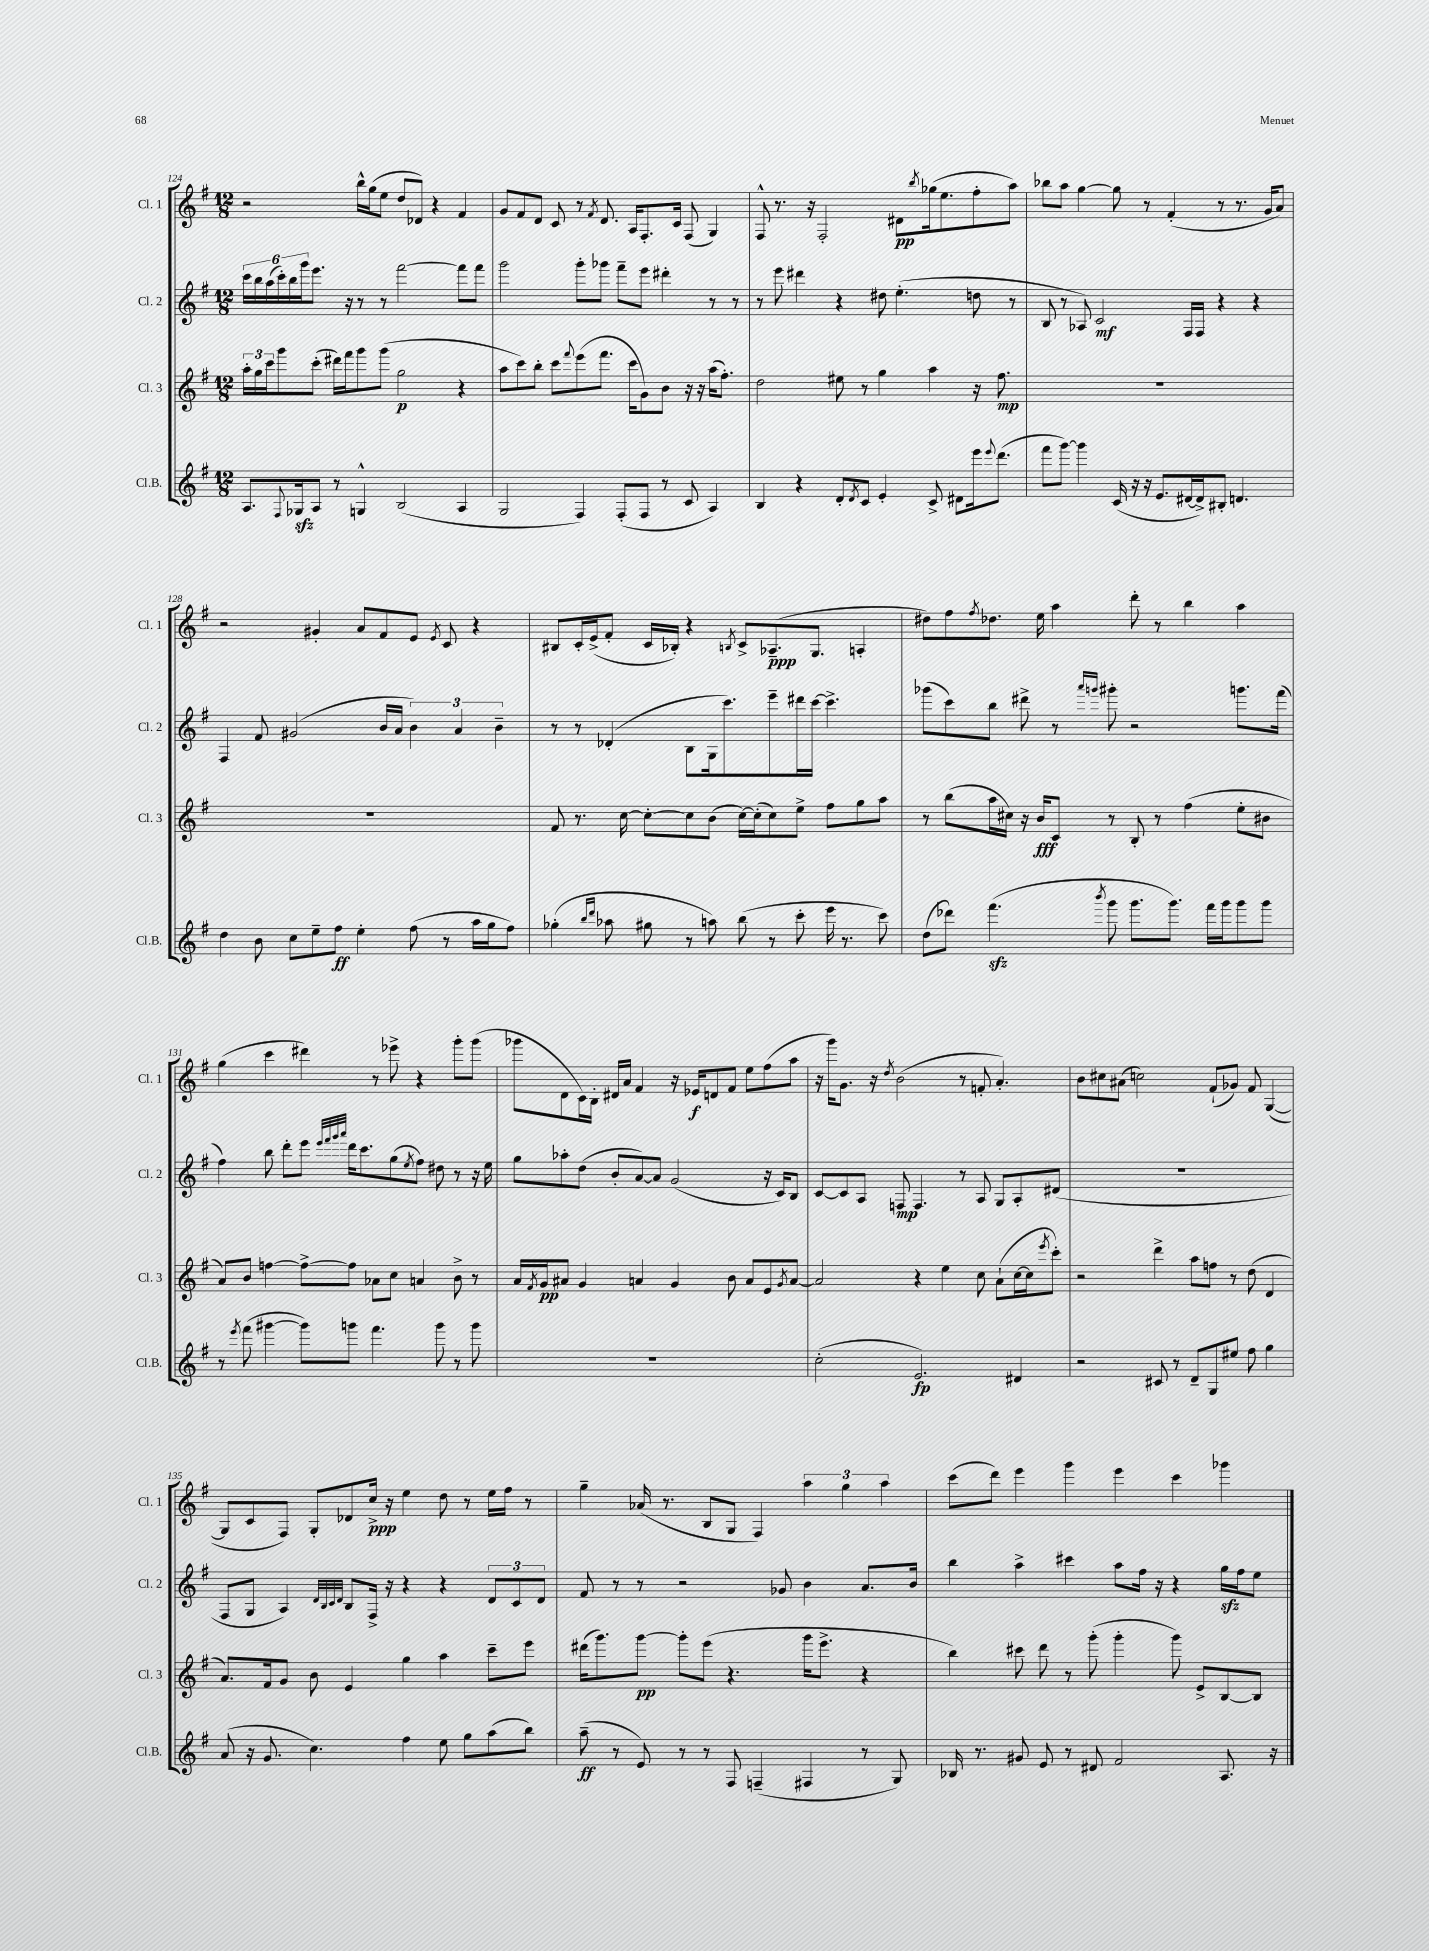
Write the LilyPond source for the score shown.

<<
\new StaffGroup <<
\new Staff = "s0" \with { instrumentName = "Cl. 1" shortInstrumentName = "Cl. 1" } {
    \clef treble \key g \major \numericTimeSignature \time 12/8
    r2 b''16-^ g''16( e''8 d''8 des'8) r4 fis'4 |
    g'8 fis'8 d'8 c'8 r8 \acciaccatura { fis'8 } d'8. a16 fis8.-. c'16 fis8( g4) |
    fis8-^ r8. r16 fis2-. dis'8\pp \acciaccatura { b''8 } ges''16( e''8. fis''8-. a''8) |
    bes''8 a''8 g''4~ g''8 r8 fis'4-.( r8 r8. g'16 a'8) |
    r2 gis'4-. a'8 fis'8 e'8 \acciaccatura { e'8 } c'8 r4 |
    bis8 c'16-. e'16->( fis'8-. c'16 bes16-.) r4 \acciaccatura { b8 } c'8-> aes8.--\ppp( g8. a4-. |
    dis''8) fis''8 \acciaccatura { fis''8 } des''8. e''16 a''4 d'''8-. r8 b''4 a''4 |
    g''4( c'''4 dis'''4) r8 ees'''8-> r4 g'''8-. g'''8( |
    ges'''8 d'8 c'16) b16-. dis'16 a'16 fis'4 r16 ees'16\f d'8 fis'8 e''8 fis''8( a''8 |
    r16 g'''16) g'8. r16 \acciaccatura { d''8 } b'2( r8 f'8-. a'4.-.) |
    b'8 cis''8 ais'8( c''2) fis'8-!( ges'8) fis'8 g4~( |
    g8 c'8 fis8) g8-. des'8 c''16->\ppp r16 e''4 d''8 r8 e''16 fis''16 r8 |
    g''4-- aes'16( r8. b8 g8 fis4) \tuplet 3/2 { a''4 g''4 a''4 } |
    c'''8( d'''8) e'''4 g'''4 e'''4 c'''4 ges'''4 \bar "|." |
}
\new Staff = "s1" \with { instrumentName = "Cl. 2" shortInstrumentName = "Cl. 2" } {
    \clef treble \key g \major \numericTimeSignature \time 12/8
    \tuplet 6/4 { c'''16 b''16 a''16( c'''16-.) b''16 g'''16 } e'''8. r16 r8 r8 fis'''2~ fis'''8 fis'''8 |
    g'''2 g'''8-. ges'''8 fis'''8-- e'''8 dis'''4-. r8 r8 |
    r8 e'''8 dis'''4 r4 dis''8 e''4.-.( d''8 r8 |
    b8 r8 aes8) c'2\mf fis16 fis16 r4 r4 |
    fis4 fis'8 gis'2( b'16 a'16 \tuplet 3/2 { b'4) a'4 b'4-- } |
    r8 r8 des'4-.( b8 g16 c'''8.) e'''8-- dis'''16 c'''16~ c'''4.-> |
    ges'''8( c'''8) b''8 dis'''8-> r8 \grace { a'''16 g'''16 } gis'''8-. r2 g'''8. fis'''16( |
    fis''4) b''8 d'''8-. e'''8 \grace { e'''32 fis'''32 g'''32 a'''32 } d'''16 c'''8. g''8( \acciaccatura { e''8 } fis''8) dis''8 r8 r16 e''16 |
    g''8 aes''8-. d''8( b'8-. a'8~) a'8 g'2( r16 c'16) b8 |
    c'8~ c'8 a8 f8\mp f4. r8 a8 g8 a8-. dis'8( |
    R1. |
    fis8 g8 a4) \grace { d'32 b32 c'32 d'32 } b8 fis16-> r16 r4 r4 \tuplet 3/2 { d'8 c'8 d'8 } |
    fis'8 r8 r8 r2 ges'8 b'4 a'8. b'16 |
    b''4 a''4-> cis'''4 a''8 fis''16 r16 r4 g''16\sfz fis''16 e''8 \bar "|." |
}
\new Staff = "s2" \with { instrumentName = "Cl. 3" shortInstrumentName = "Cl. 3" } {
    \clef treble \key g \major \numericTimeSignature \time 12/8
    \tuplet 3/2 { a''16-. g''16 c'''16 } g'''8 c'''8-.( dis'''16) fis'''16 g'''8 g'''8( g''2\p r4 |
    a''8 c'''8) b''8-. c'''8 \appoggiatura { fis'''8 } e'''8( fis'''8. c'''16 g'8) b'8 r16 r16 a''16( fis''8.-.) |
    d''2 eis''8 r8 g''4 a''4 r16 fis''8.\mp |
    R1. |
    R1. |
    fis'8 r8. c''16~ c''8~-. c''8 b'8( c''16~) c''16-.( c''8) e''8-> fis''8 g''8 a''8 |
    r8 b''8( a''16 cis''16) r16 b'16\fff c'8 r8 b8-. r8 fis''4( e''8-. bis'8 |
    a'8) b'8 f''4~ f''8~-> f''8 aes'8 c''8 a'4 b'8-> r8 |
    a'16 \acciaccatura { fis'8 } g'16\pp ais'8 g'4 a'4 g'4 b'8 a'8 e'8 \acciaccatura { g'8 } a'8~ |
    a'2 r4 e''4 c''8 a'8-!( c''16~ c''16 \acciaccatura { e'''8 } c'''8-.) |
    r2 d'''4-> a''8 f''8 r8 d''8( d'4 |
    a'8.) fis'16 g'8 b'8 e'4 g''4 a''4 c'''8-- e'''8 |
    dis'''16( g'''8.) g'''8~\pp g'''8-. e'''8( r4. g'''16 e'''8.-> r4 |
    b''4) cis'''8 d'''8 r8 g'''8-.( g'''4-. g'''8) e'8-> b8~ b8 \bar "|." |
}
\new Staff = "s3" \with { instrumentName = "Cl.B." shortInstrumentName = "Cl.B." } {
    \clef treble \key g \major \numericTimeSignature \time 12/8
    a8. \appoggiatura { fis8 } ges16\sfz a8 r8 g4-^ b2( a4 |
    g2 fis4) fis8-.( fis8 r8 c'8 a4) |
    b4 r4 d'8-. \acciaccatura { d'8 } c'8 e'4-. c'8-> dis'8 e'''16 \appoggiatura { e'''8 } d'''8.( |
    fis'''8 g'''8~) g'''4 c'16( r16 r16 e'8. dis'16~ dis'16->) bis8-. d'4. |
    d''4 b'8 c''8 e''8-- fis''8\ff e''4-. fis''8( r8 a''16 g''16 fis''8) |
    ges''4-.( \grace { b''16 d'''16 } aes''8 gis''8 r8 a''8) b''8( r8 c'''8-. e'''16 r8. c'''8) |
    d''8( des'''8) fis'''4.\sfz( \acciaccatura { b'''8 } g'''8 g'''8. g'''8.) fis'''16 g'''16 g'''8 g'''8 |
    r8 \acciaccatura { e'''8 } fis'''8( gis'''4~ gis'''8) g'''8 fis'''4. g'''8 r8 g'''8 |
    R1. |
    c''2-.( e'2.\fp) dis'4 |
    r2 cis'8 r8 d'8-- g8 eis''8 fis''8 g''4 |
    a'8( r16 g'8. c''4.) fis''4 e''8 g''8 a''8( b''8) |
    a''8--\ff( r8 e'8) r8 r8 fis8 f4--( fis4 r8 g8) |
    bes16 r8. gis'8 e'8 r8 dis'8 fis'2 a8. r16 \bar "|." |
}
>>
>>
\layout { \context { \Score currentBarNumber = #124 } }
